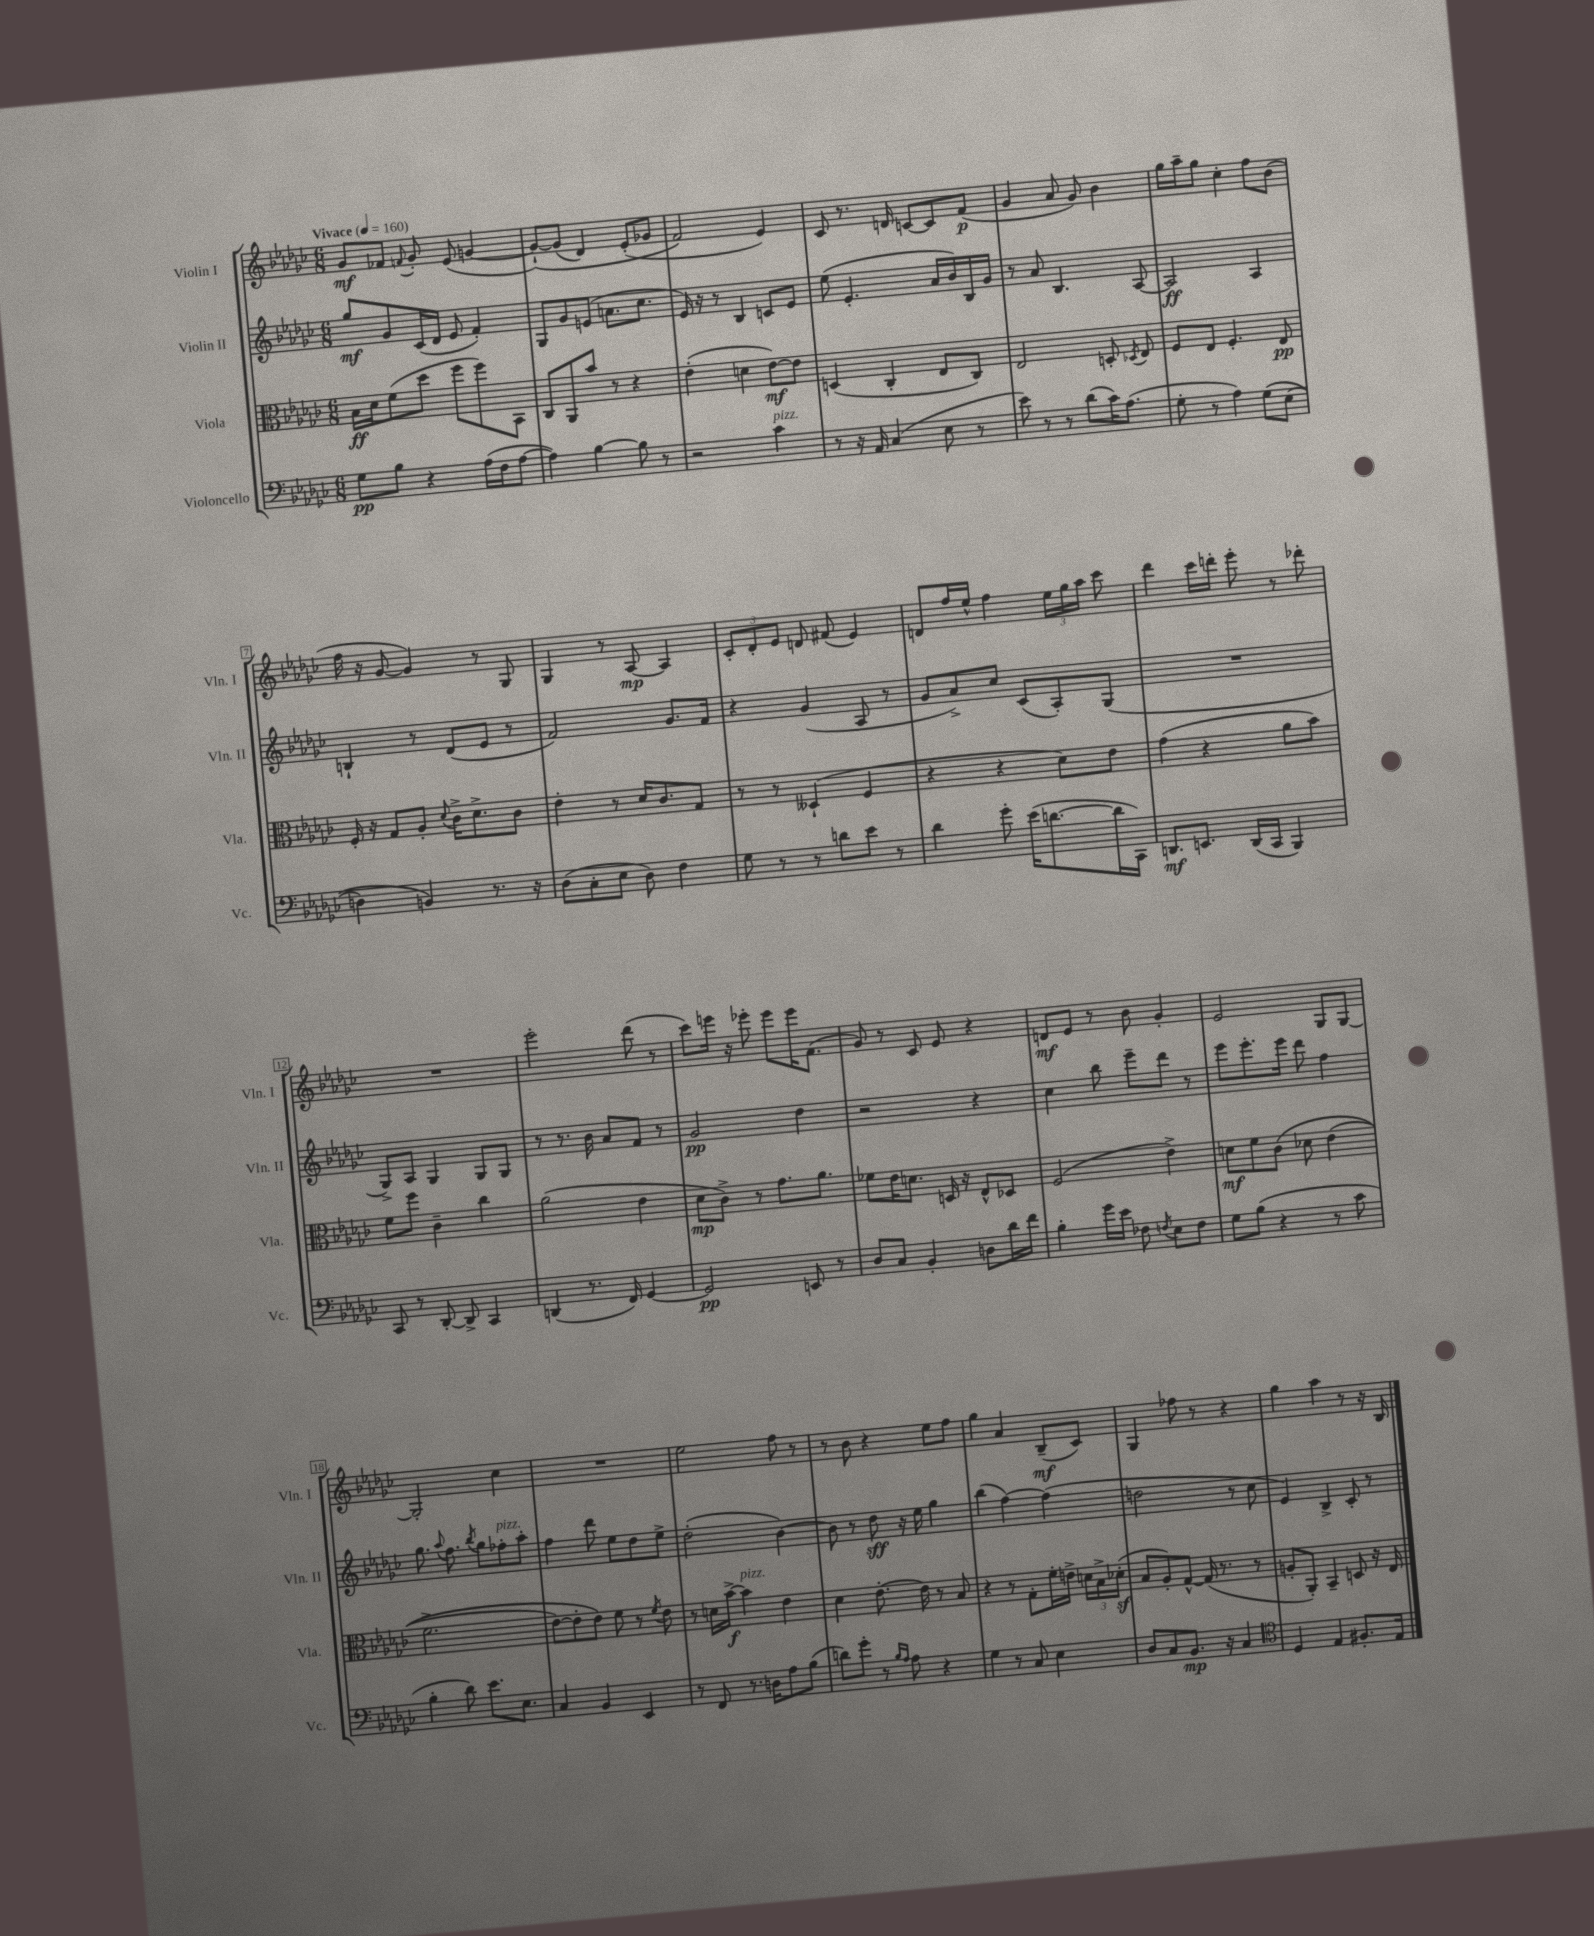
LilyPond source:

<<
\new StaffGroup <<
\new Staff = "s0" \with { instrumentName = "Violin I" shortInstrumentName = "Vln. I" } {
    \clef treble \key ges \major \numericTimeSignature \time 6/8 \tempo "Vivace" 4 = 160
    \autoBeamOff ges'8[\mf fes'8] \appoggiatura { f'8 } ges'8-. ees'8( g'4~ |
    g'8[~-!)\( g'8]( des'4) ees'8[-.( ges'8] |
    f'2\) ees'4) |
    ces'8 r8. d'16 c'8[~ c'8 f'8]\p( |
    ges'4 aes'8 ges'8) bes'4 |
    ges''16[ aes''16-- ges''8] ces''4-. f''8[ bes'8]( |
    f''16 r16 ges'8~ ges'4) r8 ges8 |
    ges4 r8 aes8~\mp aes4 |
    \tuplet 3/2 { ces'8[-. des'8-. ees'8] } d'8 fis'8( ees'4) |
    d'8[ f''16 ees''16]-^ f''4 \tuplet 3/2 { ees''16[ ges''16 aes''16] } ces'''8 |
    des'''4 ces'''16[ d'''16]-. ees'''8-. r8 des'''8-. |
    R2. |
    ees'''2-. des'''8( r8 |
    ces'''8[) e'''16] r16 ees'''8-. ees'''8[ ees'''16 f'8.]( |
    ges'8) r8 ces'8 ees'8 r4 |
    d'8[\mf ees'8] r8 bes'8 ges'4-. |
    ees'2 ges8[ ges8]~ |
    ges2-. ces''4 |
    R2. |
    ees''2 f''8 r8 |
    r8 bes'8 r4 ees''8[ f''8] |
    ges''4 aes'4 bes8[--\mf( ces'8]) |
    ges4 fes''8 r8 r4 |
    ges''4 aes''4 r8 r16 bes16 \bar "|." |
}
\new Staff = "s1" \with { instrumentName = "Violin II" shortInstrumentName = "Vln. II" } {
    \clef treble \key ges \major \numericTimeSignature \time 6/8
    \autoBeamOff ges''8[\mf ges'8 ces'16( des'16] ees'8 f'4-.) |
    ges8[ ges'8 e'8]( a'8.[ ces''8.] |
    ees'16) r16 r8 bes4 c'8[ ees'8] |
    ees''8( ees'4.-. aes'16[ bes'16) bes16 ges'16] |
    r8 aes'8 bes4. aes8~ |
    aes2\ff aes4 |
    b4-! r8 des'8[( ees'8] r8 |
    f'2) ges'8.[ f'16] |
    r4 ges'4( aes8 r8 |
    ges'8[ aes'8->) ces''8] ces'8[( aes8-.) ges8]( |
    R2. |
    ges8[->) aes8] ges4 ges8[ ges8] |
    r8 r8. bes'16 aes'8[ f'8] r8 |
    ges'2\pp des''4 |
    r2 r4 |
    ces''4 bes''8 ees'''8[-- des'''8] r8 |
    ees'''8[ ees'''8.-. ees'''16] des'''8 f''4 |
    ges''8. \appoggiatura { aes''8 } f''8. \acciaccatura { bes''8 } ges''8[ fes''8-.^\markup { \italic "pizz." } aes''8]-. |
    f''4 des'''8 ees''8[ des''8 ees''8]-> |
    des''2-.( bes'4~) |
    bes'8 r8 des''8\sff r16 ees''16 ges''4 |
    bes''4( f''4~) f''4( |
    d''2 r8 ces''8 |
    ees'4) bes4-> ces'8-. r8 \bar "|." |
}
\new Staff = "s2" \with { instrumentName = "Viola" shortInstrumentName = "Vla." } {
    \clef alto \key ges \major \numericTimeSignature \time 6/8
    \autoBeamOff bes16[\ff des'16 f'8( des''8] f''8[ f''8) bes,8] |
    ces8[ aes,8 bes'8] r8 r4 |
    ees'4-.( d'4 ees'8[~\mf) ees'8] |
    d4( ces4-. ees8[ ces8]) |
    ees2 d8-. \acciaccatura { des8 } ees8 |
    f8[ ees8] f4.-. ees8\pp |
    f16-. r16 ges8[ aes8]-. \appoggiatura { des'8 } ces'16[-> des'8.-> ces'8] |
    ees'4-. r8 des'16[ ces'8. ges8] |
    r8 r8 deses4-!( f4 |
    r4 r4 des'8[) ees'8] |
    ges'4( r4 aes'8[ bes'8]) |
    f'8[ f''8] ces'4-- ces''4 |
    aes'2( ees'4 |
    des'8[\mp ces'8]->) r8 ges'8.[ aes'8.] |
    fes'8[ ees'16 d'8.] d16 r16 ees8[-^ des8] |
    f2( ees'4->) |
    d'8[\mf f'8 ces'8]\( des'8 ees'4( |
    f'2.-> |
    ees'8[~) ees'8-. ees'8]\) f'8 r8 \acciaccatura { f'8 } ees'8 |
    r8 d'16[ bes'16]~->\f bes'4^\markup { \italic "pizz." } ees'4 |
    des'4 ees'8.~-. ees'16 r8 bes8 |
    r4 r8 ges8[-. f'16-. e'16]-> \tuplet 3/2 { d'16[ bes16-> des'16]-.\sf( } |
    bes8[ aes8-.) ges8]~-^ ges16( r8. r8 |
    a8[-. aes,8]-.) bes,4-- d8 r16 ees16 \bar "|." |
}
\new Staff = "s3" \with { instrumentName = "Violoncello" shortInstrumentName = "Vc." } {
    \clef bass \key ges \major \numericTimeSignature \time 6/8
    \autoBeamOff ges8[\pp bes8] r4 aes16[( f16 aes8]~ |
    aes4) bes4~ bes8 r8 |
    r2 ces'4^\markup { \italic "pizz." } |
    r8 r16 aes,16 ces4( ees8 r8 |
    ees'8) r8 r8 des'8[( ces'16) aes8.]( |
    ges8-. r8 aes4) ges8[\( ees8]( |
    d4) b,4\) r8. r16 |
    des8[( ces8-. ees8] des8) f4 |
    ges8 r8 r8 d'8[ ees'8] r8 |
    des'4 ges'8-. ees'16[( d'8.~ d'16 ces,16]) |
    d,8.[\mf e,8.] d,16[( ces,16] bes,,4) |
    ces,8 r8 des,8~-. des,8-> ces,4 |
    d,4( r8. f,16) ges,4~ |
    ges,2\pp e,8 r8 |
    des8[ ces8] bes,4-. d8[ des'16 f'16] |
    bes4-. ges'16[ ees'16] fes8 \acciaccatura { f8 } ees8[ f8] |
    ges8[ bes8]( r4 r8 ces'8 |
    bes4-. des'8) ees'8.[ ees8.] |
    ces4 bes,4 ees,4 |
    r8 f,8 r8. d16[ aes8 bes8]( |
    d'8[) ges'8]-. r8 \grace { bes16[ aes16] } aes8 r4 |
    ges4 r8 ces8 ees4 |
    des8[ ces8 bes,8.]\mp r16 ces4 |
    \clef tenor des4 ees4 fis8.[-. ees16] \bar "|." |
}
>>
>>
\layout { \context { \Score \override BarNumber.stencil = #(make-stencil-boxer 0.1 0.3 ly:text-interface::print) } }
